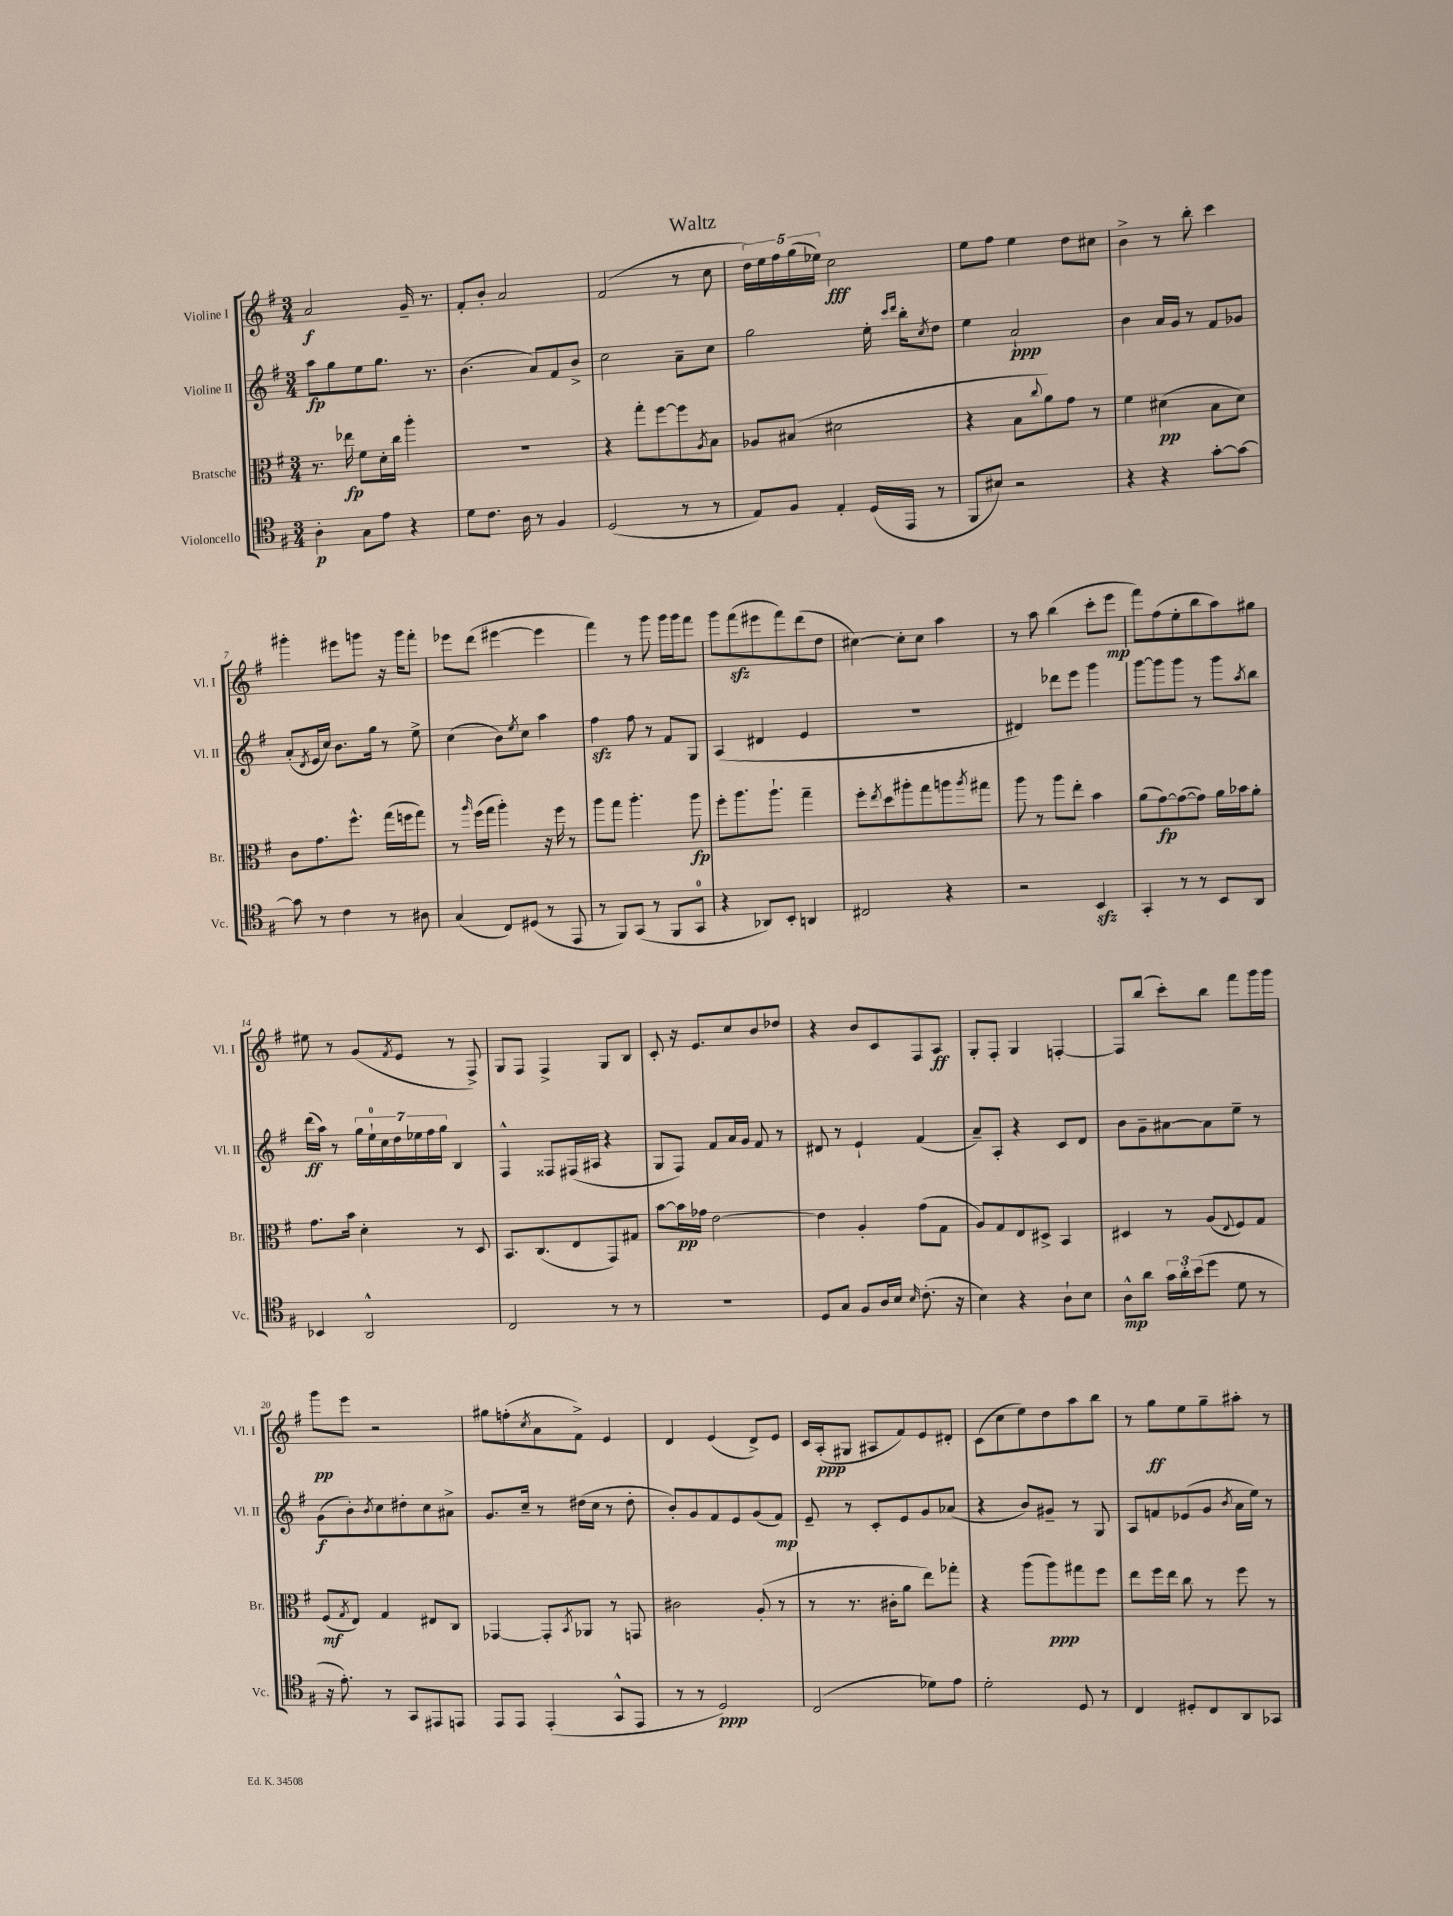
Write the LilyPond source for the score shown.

\header { title = "Waltz" }
<<
\new StaffGroup <<
\new Staff = "s0" \with { instrumentName = "Violine I" shortInstrumentName = "Vl. I" } {
    \clef treble \key g \major \numericTimeSignature \time 3/4
    a'2\f g'16-- r8. |
    fis'8-. b'8-. a'2 |
    fis'2( r8 c''8 |
    \tuplet 5/4 { d''16) e''16 fis''16 g''16( ees''16) } c''2\fff |
    e''8 fis''8 e''4 d''8 cis''8 |
    b'4-> r8 b''8-. c'''4 |
    gis'''4-. eis'''8 g'''8 r16 g'''16 fis'''8-. |
    ees'''8 d'''8( eis'''4~ eis'''4 |
    fis'''4) r8 g'''8 g'''16 g'''16 fis'''8 |
    g'''8 fis'''8\sfz( eis'''8 fis'''8) d'''8( d''8 |
    cis''4~) cis''8-. cis''8 a''4 |
    r8 a''8 b''4( c'''8-. e'''8\mp |
    fis'''8) fis''8( e''8-. b''8 a''8) gis''8 |
    eis''8 r8 g'8( \acciaccatura { fis'8 } e'8 r8 fis8->) |
    g8 fis8 fis4-> g8 b8 |
    c'8-. r16 e'8. c''8 b'8 des''8 |
    r4 b'8 c'8 fis8 a8\ff |
    g8-. fis8-. g4 f4~-. |
    f8 b''8( c'''8-.) b''8 fis'''8 g'''16 g'''16 |
    g'''8\pp e'''8 r2 |
    gis''8 f''8-.( \acciaccatura { c''8 } a'8 fis'8->) e'4 |
    d'4 e'4( d'8->) e'8 |
    c'16 a16-.\ppp( gis8 ais8 fis'8) e'8 dis'8-. |
    c'8( c''8 e''8) d''8 a''8 b''8 |
    r8 g''8\ff e''8 g''8-- ais''8-. r8 \bar "|." |
}
\new Staff = "s1" \with { instrumentName = "Violine II" shortInstrumentName = "Vl. II" } {
    \clef treble \key g \major \numericTimeSignature \time 3/4
    a''8\fp g''8 e''8 g''8. r8. |
    b'4.( a'8) fis'8 b'8-> |
    c''2 a'8-- c''8 |
    g''2 e''16-. \grace { c'''16 d'''16 } b''16-. \acciaccatura { c''8 } d''8 |
    e''4 a'2-!\ppp |
    b'4 a'16 g'16 r8 fis'8 ges'8 |
    a'8-.( \acciaccatura { d'8 } e'16 c''16) b'8. g''16 r8 e''8-> |
    c''4( b'8) \acciaccatura { e''8 } c''8 a''4 |
    fis''4\sfz fis''8 r8 fis'8 g8 |
    a4( dis'4 e'4 |
    R2. |
    dis'4) des'''8 e'''8 g'''4 |
    g'''8~ g'''8 g'''8 r8 g'''8 \acciaccatura { a''8 } b''8 |
    d'''16\ff( a''16) r8 \tuplet 7/4 { g''16 e''16-0-! c''16 d''16 ees''16 fis''16 g''16 } b4 |
    fis4-^ fisis8 fis16( ais16 r4 |
    g8 fis8) fis'8 a'16 g'16 fis'8 r8 |
    dis'8 r8 e'4-! fis'4( |
    a'8--) a8-. r4 c'8 d'8 |
    b'8 g'8-- ais'8~ ais'8 e''8-- r8 |
    g'8\f( b'8-.) \acciaccatura { b'8 } c''8 dis''8-. c''8 ais'8-> |
    g'8. c''16-- r8 dis''16( c''16 r8 dis''8-. |
    b'8-.) g'8 fis'8 e'8 g'8( fis'8\mp) |
    e'8-- r8 c'8-. e'8 g'8 aes'8( |
    r4 b'8) gis'8-- r8 g8 |
    a8 f'8 ees'8( g'8 \acciaccatura { b'8 } a'16 e''16) r8 \bar "|." |
}
\new Staff = "s2" \with { instrumentName = "Bratsche" shortInstrumentName = "Br." } {
    \clef alto \key g \major \numericTimeSignature \time 3/4
    r8. ees''16\fp fis'8 d'16-. c''16 a''4-. |
    R2. |
    r4 g''8-. fis''8~ fis''8 \acciaccatura { a8 } b8 |
    aes8 bis8( dis'2 |
    r4 b8 \appoggiatura { c''8 } a'8) g'8 r8 |
    fis'4 dis'4\pp( b8 dis'8) |
    c'8 g'8. fis''8.-^ g''16( f''16 g''8) |
    r8 \grace { a''16 } fis''16( g''16 a''4-.) r16 fis''16 r8 |
    a''8 g''8 a''4.-. a''8\fp |
    fis''8-. a''8. a''8.-! g''4-- |
    fis''8-. \acciaccatura { e''8 } d''8 ais''8-. g''8 a''8 \acciaccatura { a''8 } gis''8 |
    a''8 r8 a''8 e''8-. b'4 |
    a'8( g'8~\fp) g'8~( g'8) a'16 bes'16 a'8-. |
    g'8. b'16 d'4-. r8 d8 |
    b,8. c8.( e8 g,8) gis8 |
    b'8~ b'16\pp ges'16 e'2~ |
    e'4 a4-. g'8( g8 |
    a8) g8 e8 dis8-> b,4 |
    dis4 r8 a8( \appoggiatura { e8 } fis8) g8 |
    fis8\mf( \acciaccatura { g8 } e8) g4 eis8 c8 |
    ges,4~ ges,8-. \acciaccatura { b,8 } aes,8 r8 g,8 |
    cis'2 a8-.( r8 |
    r8 r8. cis'16-. a'8 e''8) ges''8-. |
    r4 a''8( a''8\ppp) gis''8 fis''8 |
    e''8 fis''16 e''16 c''8 r8 fis''8 r8 \bar "|." |
}
\new Staff = "s3" \with { instrumentName = "Violoncello" shortInstrumentName = "Vc." } {
    \clef tenor \key g \major \numericTimeSignature \time 3/4
    a4-.\p g8 e'8 r4 |
    d'8 c'8. a16 r8 fis4 |
    d2( r8 r8 |
    e8) fis8 e4-. d16( e,16 r8 |
    fis,8 bis8) r2 |
    r4 r4 g'8~-. g'8~ |
    g'8 r8 c'4 r8 ais8 |
    g4( c8) dis8( r8 e,8 |
    r8 fis,8) g,8( r8 fis,8 g,8-0 |
    r4 aes,8) b,8-. a,4 |
    cis2 r4 |
    r2 b,4\sfz |
    g,4-. r8 r8 b,8 a,8 |
    bes,4 a,2-^ |
    c2 r8 r8 |
    R2. |
    d8 g8 fis8 a16 b16 \grace { b16 } c'8.-.( r16 |
    b4) r4 a8-! b8 |
    a8-^\mp a'8 \tuplet 3/2 { g'16 a'16-. b'16( } d''8 d'8 r8 |
    r16 e'8.-.) r8 g,8 eis,8 e,8 |
    e,8 e,8 e,4-.( g,8-^ e,8 |
    r8 r8 d2\ppp) |
    c2( des'8) e'8 |
    d'2-. d8 r8 |
    c4 dis8-. c8 a,8 ges,8 \bar "|." |
}
>>
>>
